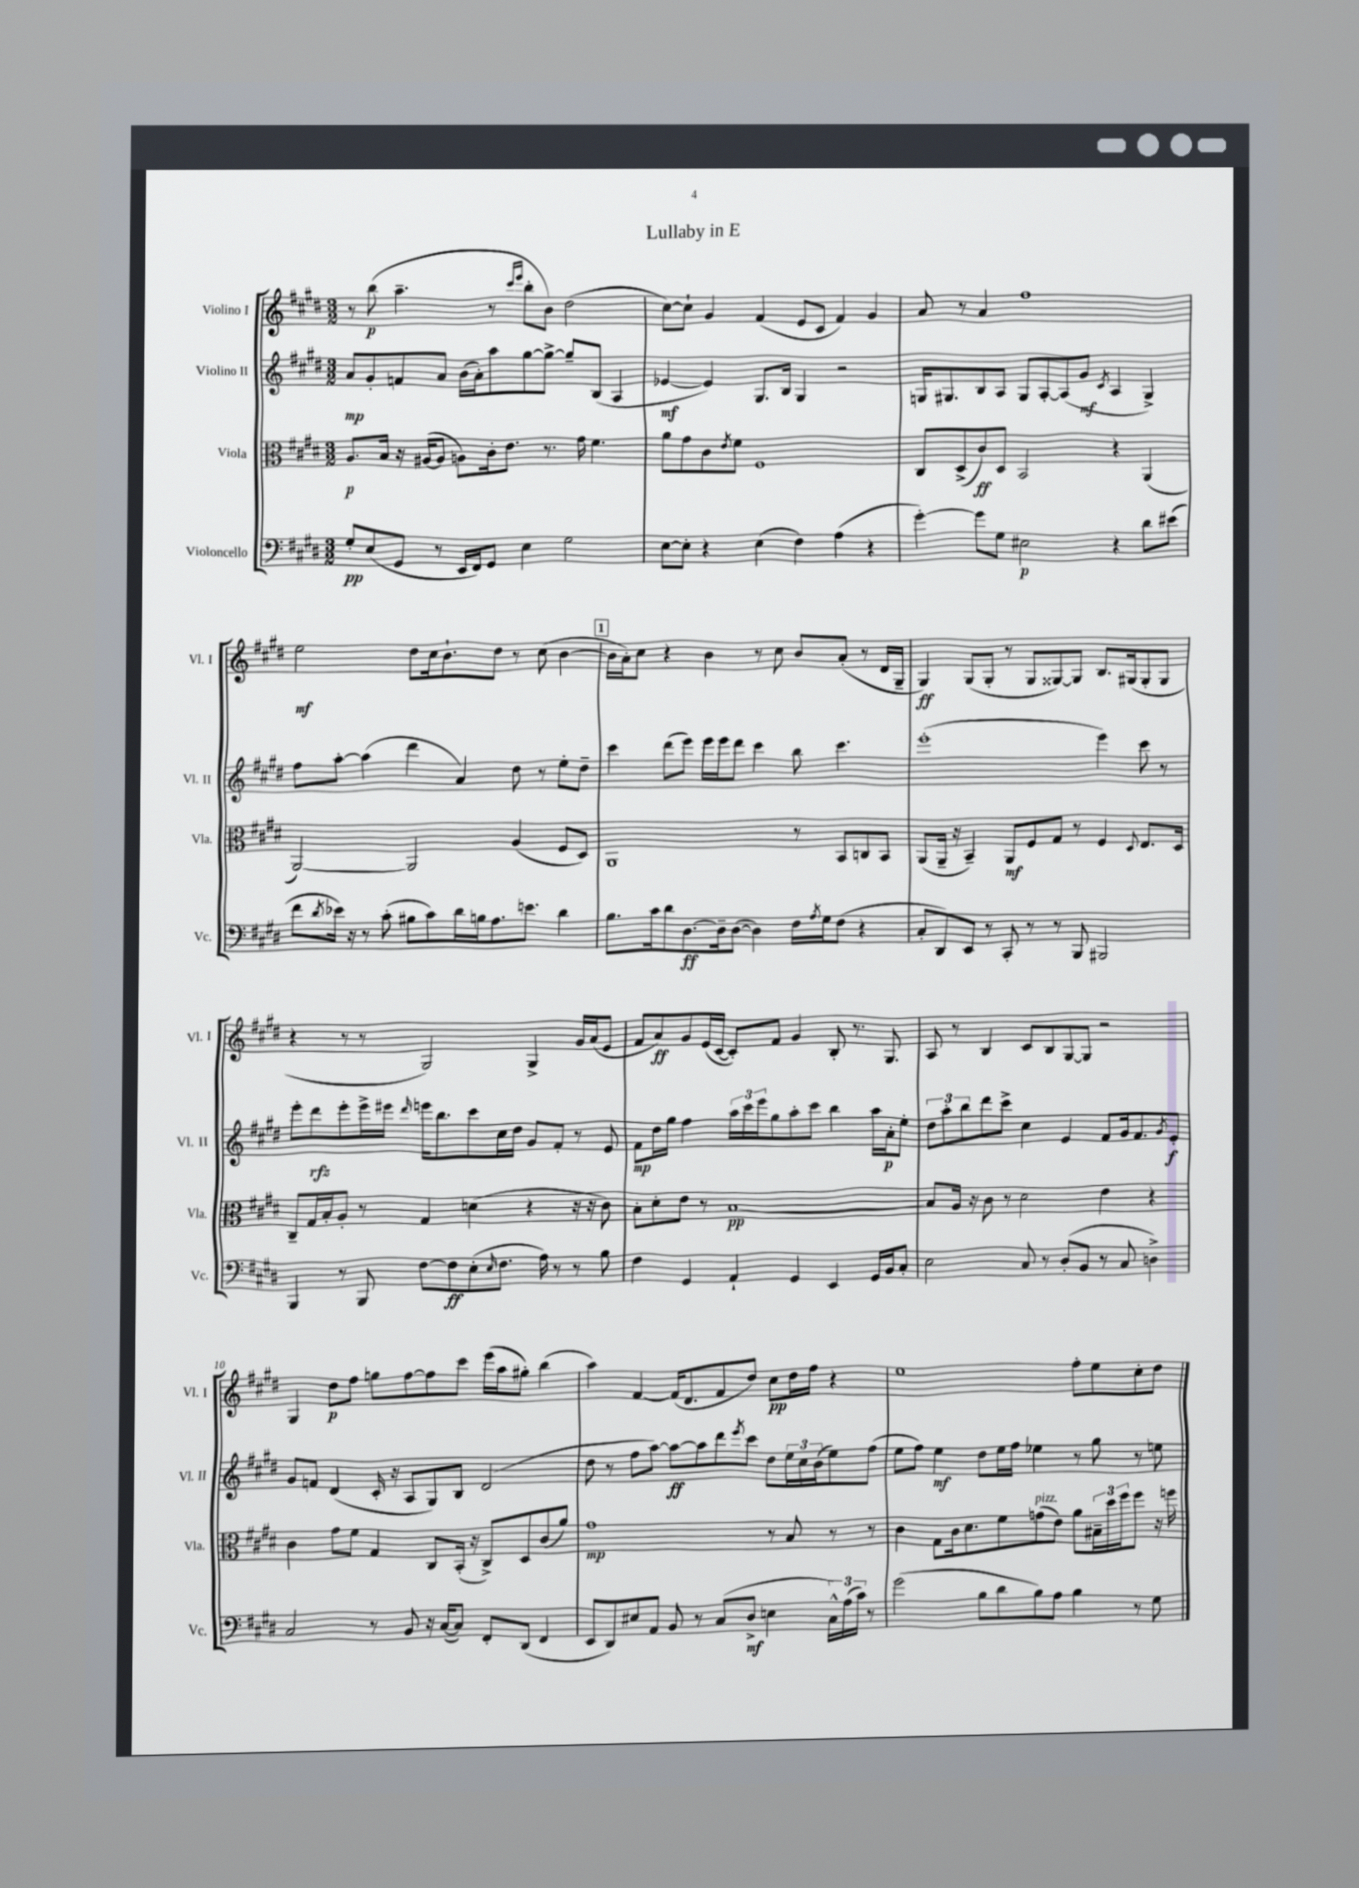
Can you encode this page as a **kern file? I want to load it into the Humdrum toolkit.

**kern	**kern	**kern	**kern
*staff4	*staff3	*staff2	*staff1
*clefF4	*clefC3	*clefG2	*clefG2
*k[f#c#g#d#]	*k[f#c#g#d#]	*k[f#c#g#d#]	*k[f#c#g#d#]
*M3/2	*M3/2	*M3/2	*M3/2
8G#'	8.A	8a	8r
(8E	.	8g#'	(8bb
.	16B	.	.
8GG#	16r	8f	4.aa~
.	([16A#	.	.
8r	8A#]	8a	.
16EE	8A)	(16b	.
16FF#)	.	16a')	.
8GG#	16c#'	8aa	8r
.	8.e	.	.
.	.	.	16qqccc#
.	.	.	16qqeee
4E	.	[8gg#	8bb'
.	8.r	8gg#^_	8b)
2G#	.	8gg#~]	(2dd#
.	16g#	.	.
.	4.f#	(8B	.
.	.	4A	.
=	=	=	=
[8E	8a	[4e-	[8cc#)
8E']	8g#	.	8cc#`]
4r	8c#	4e-])	4g#
.	8qe	.	.
.	8f#	.	.
(4E	1F#	8.G#	(4f#
.	.	16B	.
4F#)	.	4G#	8e
.	.	.	8c#
(4A	.	2r	4f#)
4r	.	.	4g#
=	=	=	=
[4g#')	8C#	16G	8a
.	.	8.G#	.
.	(8D#^	.	8r
8g#]	8c#)	8B	4a
8G#	8D#	8A	.
2E#	2BB	8G#	1ff#
.	.	[8A'	.
.	.	(8A]	.
.	.	8g#	.
.	.	8qc#	.
4r	4r	4A	.
8d#	(4AA	4G#^)	.
(8e#	.	.	.
=	=	=	=
8f#	[2AA)	8ff#	2ee
8qd#	.	.	.
16e-)	.	[8aa'	.
16r	.	.	.
8r	.	(4aa]	.
(8c#'	.	.	.
8B#	2AA]	4ddd#	8dd#
8c#)	.	.	16cc#
.	.	.	8.b`
16d#	.	4a)	.
16B	.	.	.
8.A	.	.	8dd#
.	(4A	8dd#	8r
8.e	.	.	.
.	.	8r	(8cc#
4d#	8F#	8ee'	[4b
.	8D#)	8dd#~	.
=	=	=	=
8.B	1AA	4ccc#	16b]
.	.	.	16a')
.	.	.	8cc#
16c#	.	.	.
8d#	.	(8ddd#	4r
[8.D#	.	8eee)	.
.	.	16eee	4b
16D#~]	.	16eee	.
([8D#	.	8ddd#	.
4D#])	.	4ccc#	8r
.	.	.	8cc#
16F#	8r	8bb	8b
8qA	.	.	.
16G#	.	.	.
(8F#	8BB	4.ccc#	(8a'
4r	8C	.	8r
.	8BB	.	16d#
.	.	.	16G#~
=	=	=	=
8C#'	(8AA	(1eee'	4G#)
8DD#)	16AA~	.	.
.	16r	.	.
8EE	4BB~)	.	(8G#
8r	.	.	8G#'
8CC#'	8AA	.	8r
8r	8F#	.	8G#
8r	8G#	.	[8G##)
8BBB	8r	.	8G##]
2BBB#	4F#	4eee)	8.B
.	.	.	(16G#
.	8qqD#	.	.
.	8.E	8ccc#	8G#'
.	.	8r	8G#
.	16D#	.	.
=	=	=	=
4BBB	8C#~	8eee'	4r
.	16G#	8ddd#	.
.	16B'	.	.
8r	8A'	8eee'	8r
8BBB	8r	16eee^	8r
.	.	16eee#	.
.	.	16qqddd#	.
[8F#	4G#	16eee	2G#)
.	.	8.bb	.
8F#]	.	.	.
(8E'	(4d	8ccc#	.
16qqE	.	.	.
8.F#	.	16cc#	.
.	.	16dd#	.
.	4r	8g#	4G#^
16A)	.	.	.
8r	.	8f#'	.
8r	16r	8r	16g#
.	16r	.	(16a
8B	8c#)	8e	8e
=	=	=	=
4F#	8B'	8f#	8f#
.	8d#'	16dd#	8a)
.	.	16gg#	.
4GG#	8e	4ff#	8g#
.	8r	.	(16e
.	.	.	[16c#
4AA`	[1B	24aa	8c#'])
.	.	24ccc#	.
.	.	24eee	.
.	.	8gg#	8f#
4GG#	.	8aa'	4g#
.	.	8ccc#	.
4EE	.	4bb	8B'
.	.	.	8.r
16GG#	.	16aa	.
16BB	.	16a'	8.G#
8C#'	.	8ee'	.
=	=	=	=
2E	8B]	12dd#	8A
.	.	12aa'	.
.	16A	.	8r
.	.	12bb	.
.	16r	.	.
.	8c#	8ddd#	4B
.	8r	8ccc#^	.
8C#	2d#	4cc#	8c#
8r	.	.	8B
(8D#'	.	4e	[8G#
8BB	.	.	8G#]
8r	4e	8f#	2r
8C#	.	16g#	.
.	.	8.f#	.
4D^)	4r	.	.
.	.	8qg#	.
.	.	8e'	.
=	=	=	=
2C#	4c#	8g#	4G#
.	.	8f	.
.	8g#	(4d#	8dd#
.	8f#	.	8ff#
8r	4G#	16c#'	8gg
.	.	16r	.
8BB	.	8A	[8ff#
16r	8C#	8G#)	8ff#]
([16C#	.	.	.
8C#])	(16BB'	8B	8ccc#
.	16r	.	.
8FF#'	8C#^)	(2d#	(16eee
.	.	.	16aa
(8DD#	8D#	.	8gg#')
4FF#	(8c#	.	(4bb
.	8a)	.	.
=	=	=	=
8EE	1g#	8dd#	4aa)
8DD#)	.	8r	.
8E#	.	8ff#	[4f#
8AA	.	[8aa)	.
8BB	.	8aa_	(16f#]
.	.	.	8.d#
8r	.	8aa]	.
(8C#	.	8ddd#	8f#
.	.	8qeee	.
8D#^	.	8ccc#	8dd#)
4E	8r	8dd#	8cc#
.	8B	24ee	16dd#
.	.	24cc#	.
.	.	.	16ff#
.	.	(24b	.
24C#^^)	8r	8ee)	4r
(24A	.	.	.
24c#)	.	.	.
8r	8r	(8ff#	.
=	=	=	=
(2g#	4c#	8ee	1ee
.	.	8ff#)	.
.	8G#	4ee	.
.	16c#	.	.
.	8.d#	.	.
8B	.	8dd#	.
8d#	8f#	16ee	.
.	.	16ff#	.
8B)	(8g	4ee-	.
8A	8e)	.	.
4B	8a	8r	8ff#'
.	24B#~	8gg#	8ee
.	24dd#	.	.
.	24ff#	.	.
8r	8ff#	8r	8cc#'
8G#	16r	8ee	8dd#
.	16ff	.	.
==	==	==	==
*-	*-	*-	*-
